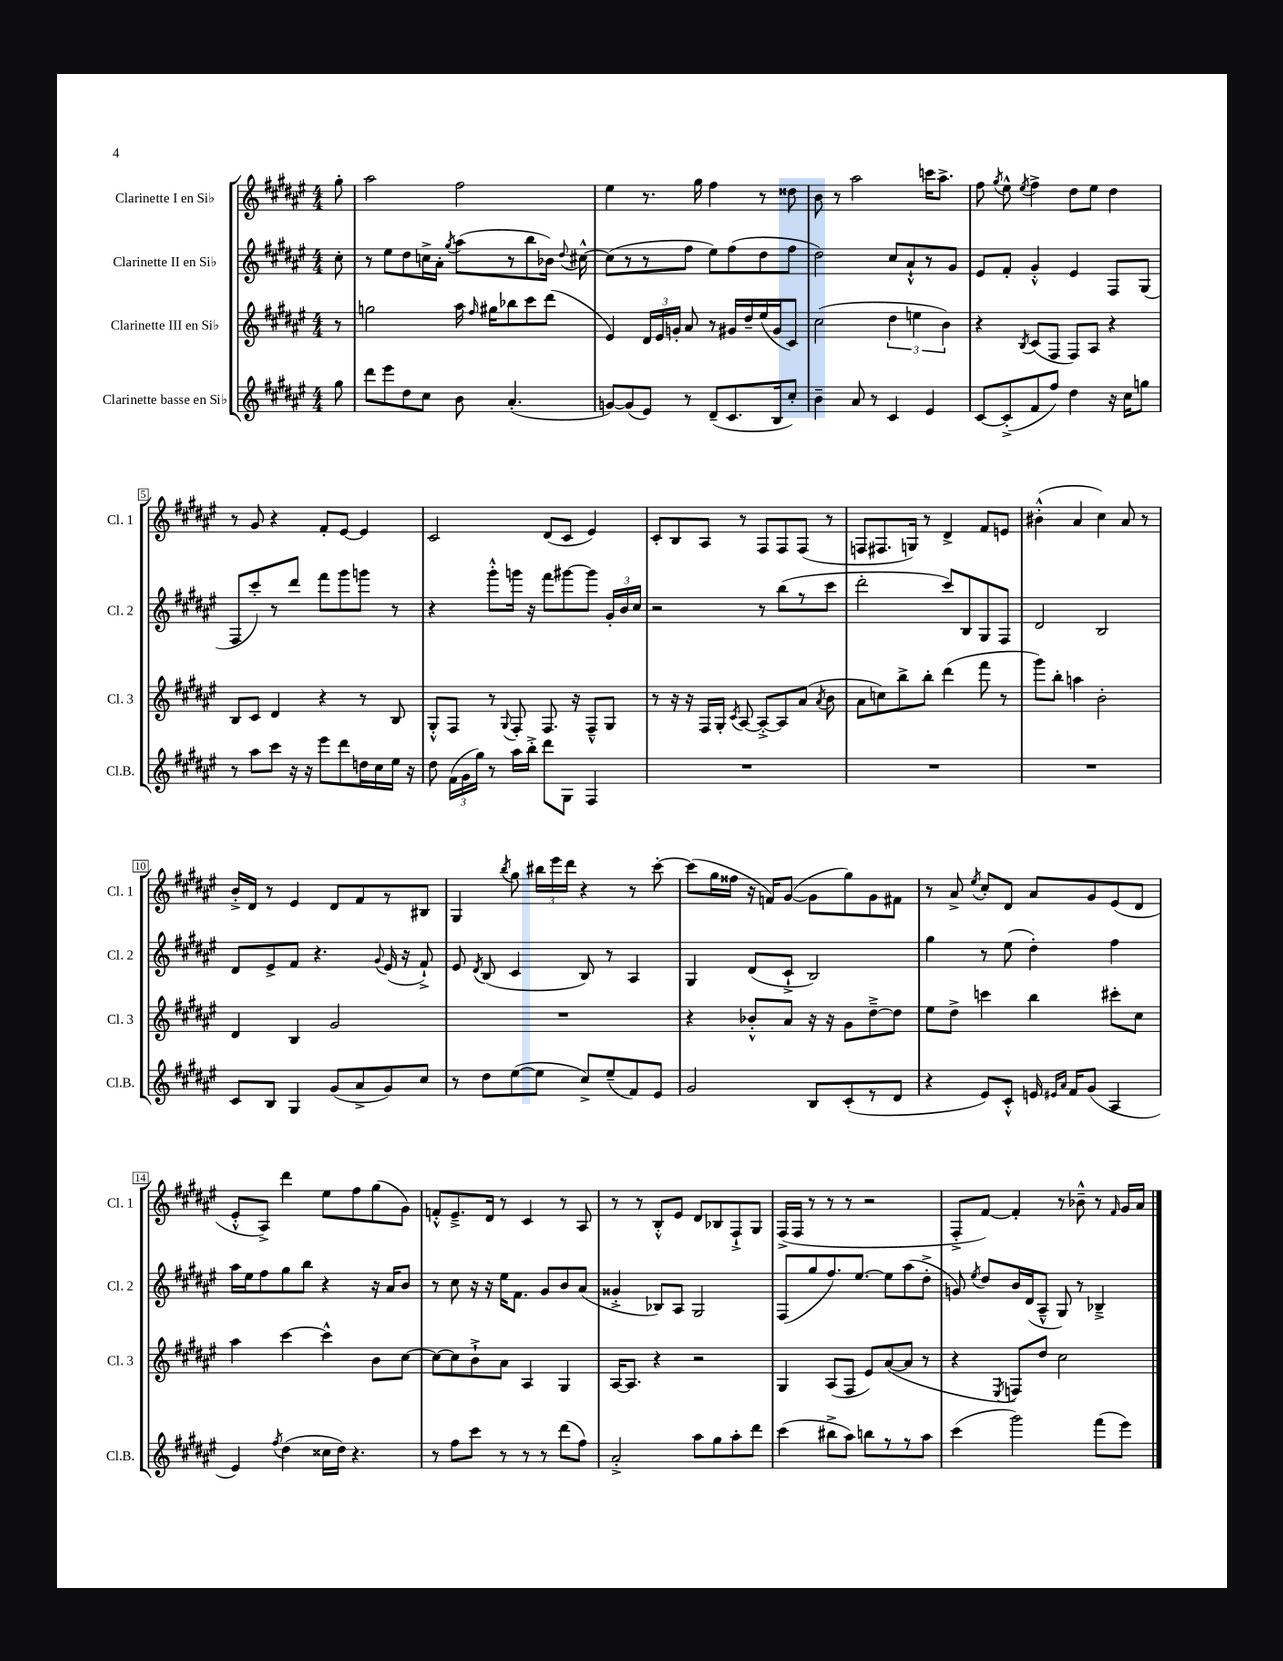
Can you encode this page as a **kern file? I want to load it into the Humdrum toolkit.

**kern	**kern	**kern	**kern
*staff4	*staff3	*staff2	*staff1
*clefG2	*clefG2	*clefG2	*clefG2
*k[f#c#g#d#a#e#]	*k[f#c#g#d#a#e#]	*k[f#c#g#d#a#e#]	*k[f#c#g#d#a#e#]
*M4/4	*M4/4	*M4/4	*M4/4
8gg#	8r	8cc#'	8gg#'
=	=	=	=
8ddd#	2gg	8r	2aa#
8eee#	.	8ee#	.
8dd#	.	8dd#	.
8cc#	.	16cc^	.
.	.	16a#'	.
.	.	8qgg#	.
8b	16aa#	(8aa#	2ff#
.	16qqff#	.	.
.	16gg#	.	.
(4.a#'	8bb-	8r	.
.	8ccc#	8bb	.
.	(8ddd#	16b-)	.
.	.	8qqdd#	.
.	.	[16cc#^^	.
=	=	=	=
[8g)	4e#)	(8cc#]	4ee#
(8g]	.	8r	.
8e#)	24d#	8r	8.r
.	24e#	.	.
.	24g'	.	.
8r	8a#	8ff#	.
.	.	.	16gg#
(8d#~	8r	8ee#)	4ff#
8.c#	16g#	(8ff#	.
.	16dd#~	.	.
.	(16ee#	8dd#	8r
16B	16g#	.	.
8cc#')	8c#)	8ff#	8dd##
=	=	=	=
4b~	(2cc#	2dd#)	8b
.	.	.	8r
8a#	.	.	2aa#
8r	.	.	.
4c#	6dd#	8cc#	.
.	.	8a#`^^	.
.	6ee	.	.
4e#	.	8r	16ccc
.	.	.	8.aa#^
.	6b)	.	.
.	.	8g#	.
=	=	=	=
[8c#	4r	8e#	8ff#
.	.	.	8qgg#
(8c#'^]	.	8f#'	8ee#^^
.	8qB	.	8qee#
8f#	(8c#	4g#'^^	4ff#^
8ff#)	8F#	.	.
4dd#	8F#)	4e#	8dd#
.	8A#	.	8ee#
16r	4r	8F#	4dd#
16cc#	.	.	.
8gg	.	(8G#	.
=	=	=	=
8r	8B	8F#	8r
8aa#	8c#	8ccc#')	8g#
8ccc#	4d#	8r	4r
16r	.	8ddd#	.
16r	.	.	.
8eee#	4r	8fff#	8f#'
8ddd#	.	8ggg#	[8e#
16dd	8r	8ggg	4e#]
16cc#	.	.	.
16ee#	8B	8r	.
16r	.	.	.
=	=	=	=
8dd#	8G#'^^	4r	2c#
(24f#	8F#	.	.
24g#	.	.	.
24gg#)	.	.	.
8r	8r	8ggg#'^^	.
.	8qqG#	.	.
16aa#	8F#'	16ggg	.
16bb'^	.	16r	.
8ddd#	8.F#	8fff#	(8d#
8G#	.	[8ggg#	8c#
.	16r	.	.
4F#	8F#~^^	8ggg#]	4e#)
.	8G#	24g#'	.
.	.	24b	.
.	.	24cc#	.
=	=	=	=
1r	8r	2r	8c#'
.	16r	.	8B
.	16r	.	.
.	16F#	.	8A#
.	16G#'	.	.
.	8qc#	.	.
.	[8A#	.	8r
.	8A#'^_	8r	8F#
.	8A#]	(8bb	8F#
.	(8a#	8r	(8F#
.	8qa#	.	.
.	8b	8ccc#	8r
=	=	=	=
1r	8a#	2ddd#'	8F
.	8cc)	.	8.F#
.	8bb^	.	.
.	.	.	16G)
.	8bb'	.	8r
.	(4ddd#	8ccc#)	4d#^
.	.	8B	.
.	8fff#	8G#	8f#
.	8r	8F#	8e
=	=	=	=
1r	8ggg#)	2d#	(4b#'^^
.	8bb'	.	.
.	4aa	.	4a#
.	2b'	2B	4cc#)
.	.	.	8a#
.	.	.	8r
=	=	=	=
8c#	4d#	8d#	16b'^
.	.	.	16d#
8B	.	8e#^	8r
4G#	4B	8f#	4e#
.	.	4.r	.
(8g#	2g#	.	8d#
8a#^	.	.	8f#
.	.	8qqg#	.
8g#)	.	(16e#	8r
.	.	16r	.
8cc#	.	8f#`^)	8B#
=	=	=	=
8r	1r	8e#	4G#
.	.	8qd#	.
8dd#	.	(8B	.
.	.	.	8qbb
([8ee#	.	4c#	8gg#
8ee#]	.	.	24bb#
.	.	.	24eee#
.	.	.	24ddd#
8cc#^)	.	8B)	4r
(8ee#~	.	8r	.
8f#)	.	4A#	8r
8e#	.	.	[8ccc#'
=	=	=	=
2g#	4r	4G#	(8ccc#]
.	.	.	16gg#
.	.	.	16ff##
.	8b-'^^	(8d#	16r
.	.	.	16f)
.	8a#	8c#`^	([8g#
8B	16r	2B)	8g#]
.	16r	.	.
(8c#'	8g#	.	8gg#)
8r	[8dd#~^	.	8g#
8d#	8dd#]	.	8f#
=	=	=	=
4r	8ee#	4gg#	8r
.	8dd#^	.	8a#^
.	.	.	8qee#
8e#)	4ccc	8r	8cc#'
8c#'^^	.	(8ee#	8d#
16e	4bb	4dd#')	8a#
16qqe#	.	.	.
16qqa#	.	.	.
16f#	.	.	.
(8g#	.	.	8g#
4A#	8ccc#'	4ff#	(8e#
.	8cc#	.	8d#
=	=	=	=
4e#)	4aa#	16aa#	8e#'^^
.	.	16ee#	.
.	.	8ff#	8A#^)
8qff#	.	.	.
(4dd#	[4ccc#	8gg#	4ddd#
.	.	8bb	.
16cc##	4ccc#^^]	4r	8ee#
16dd#)	.	.	.
4.r	.	.	8ff#
.	8b	16r	(8gg#
.	.	16a#	.
.	[8cc#	8b	8g#)
=	=	=	=
8r	8cc#_	8r	8f'^^
8ff#	8cc#]	8cc#	8.e#~^
8ccc#	8b`^	16r	.
.	.	16r	16d#
8r	8a#	16ee#	8r
.	.	8.f#	.
8r	4A#	.	4c#
8r	.	8g#	.
(8ddd#	4G#	8b	8r
8ff#)	.	(8a#	8A#
=	=	=	=
2a#'^	[16A#	4g##'^	8r
.	8.A#]	.	.
.	.	.	8r
.	4r	8B-)	8B'^^
.	.	8A#	8e#
8aa#	2r	2G#	8d#
8gg#	.	.	8B-
8aa#'	.	.	8F#`^
8ddd#	.	.	8G#
=	=	=	=
(4ccc#	4G#	(8F#	(16F#^
.	.	.	16F#
.	.	8gg#	8r
8bb#^	(8A#	8.ff#)	8r
8aa#)	8F#	.	8r
.	.	[8.ee#	.
8bb	8e#)	.	2r
8r	([8a#	8ee#]	.
8r	8a#]	(8aa#	.
8aa#	8r	8dd#'^	.
=	=	=	=
(4ccc#	4r	8g)	8F#'^
.	.	8qee#	.
.	.	8dd#	[8f#)
.	8qE#	.	.
2ggg#)	8F)	16b	4f#']
.	.	(16d#	.
.	8dd#	8A#~^^	.
.	2cc#	8G#)	8r
.	.	8r	8b-~^^
(8fff#	.	4B-~^	8r
.	.	.	16qqf#
8eee#)	.	.	16g#
.	.	.	16a#
==	==	==	==
*-	*-	*-	*-
